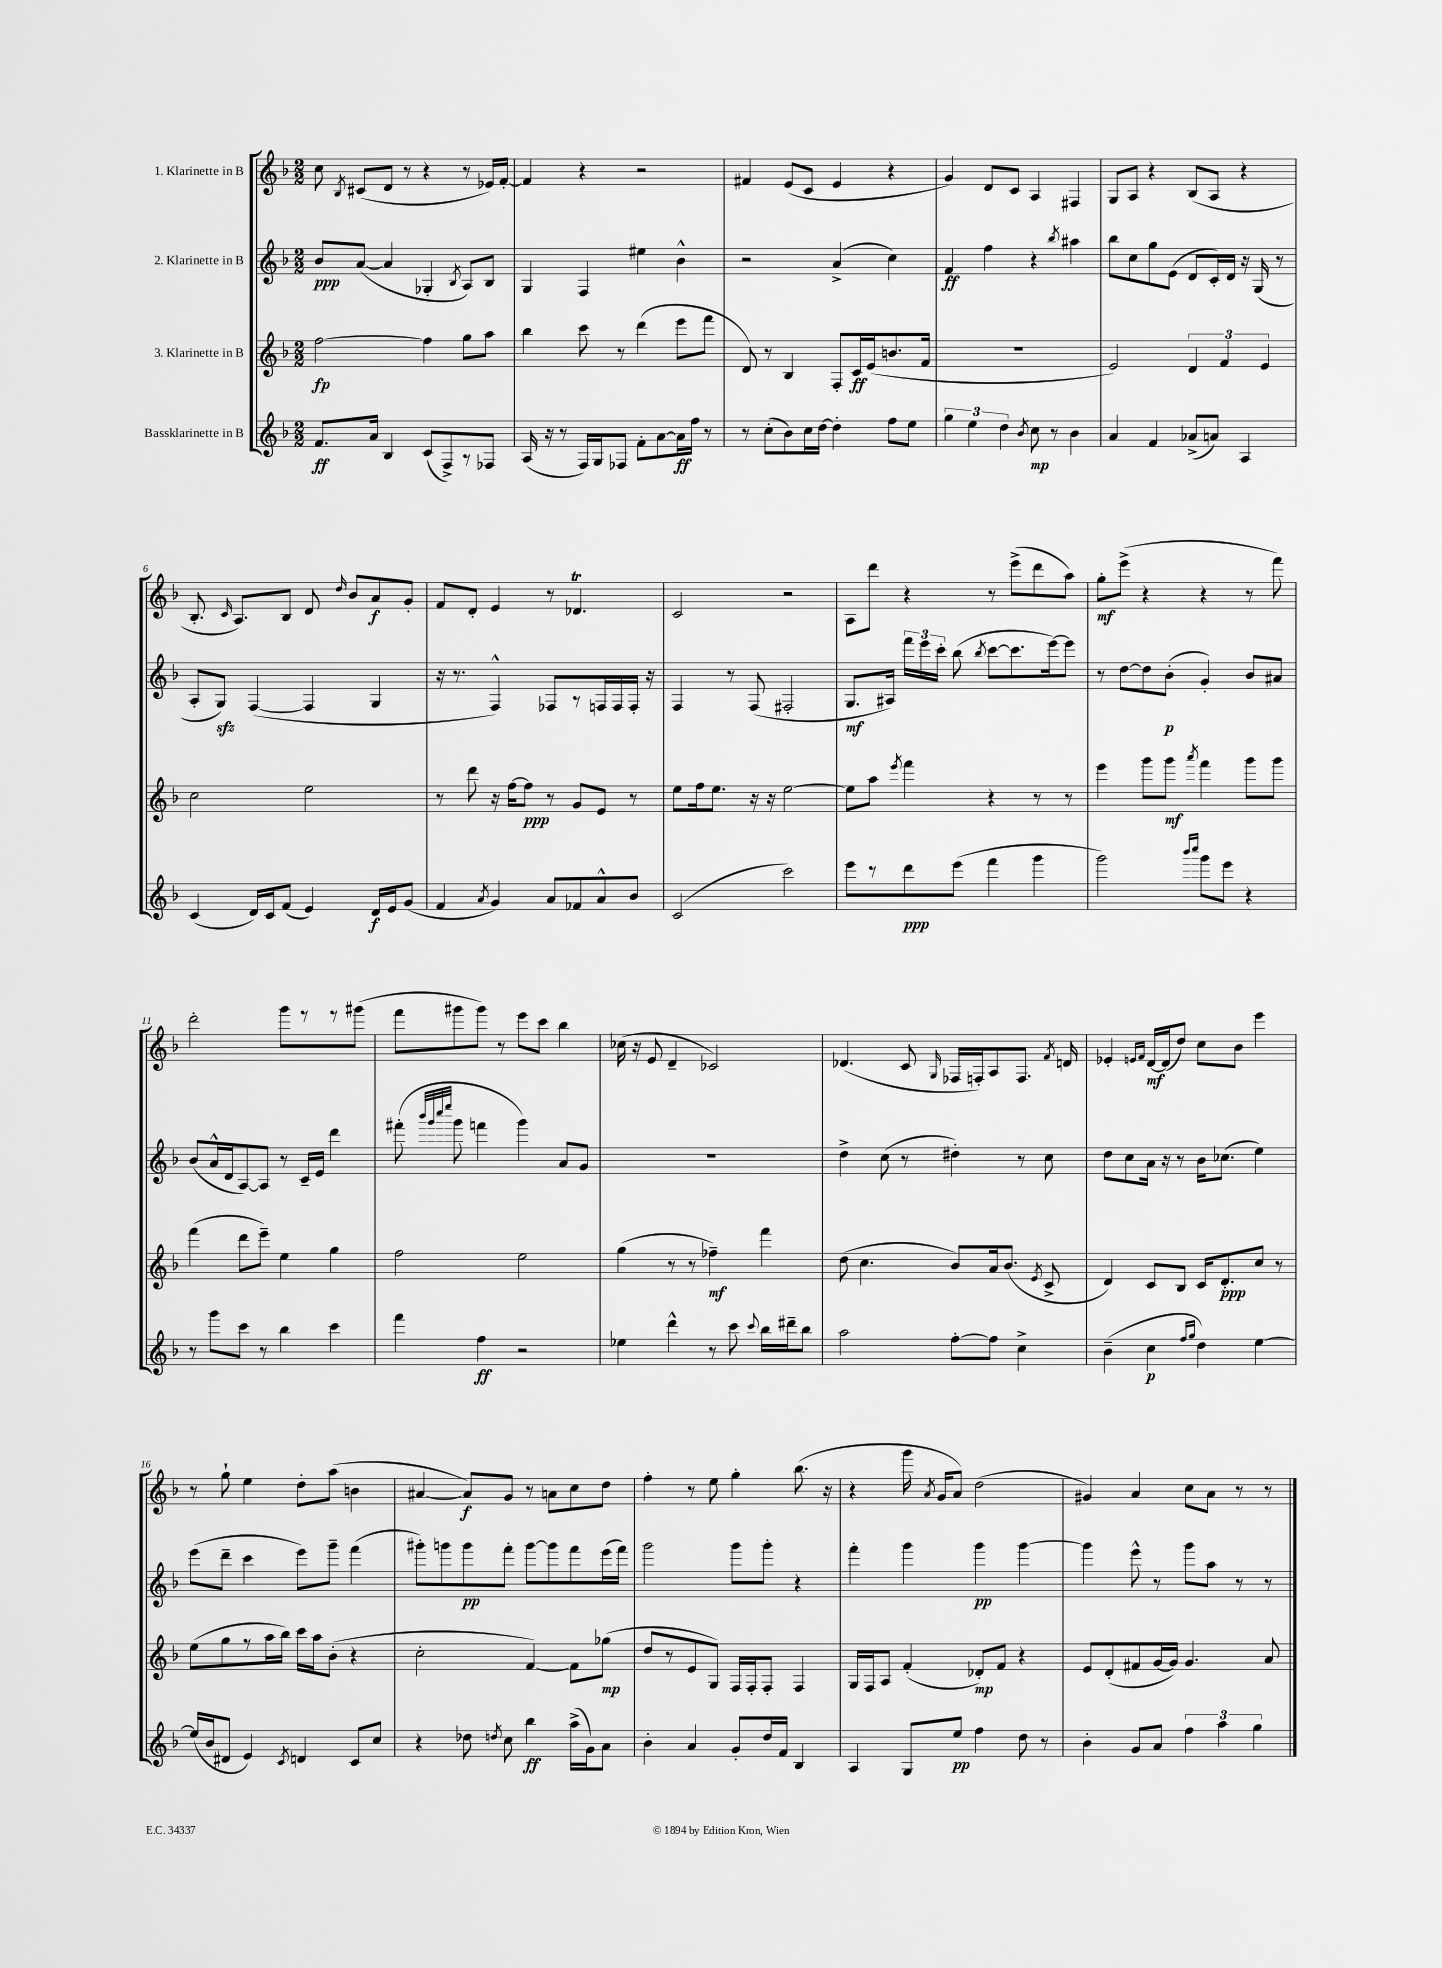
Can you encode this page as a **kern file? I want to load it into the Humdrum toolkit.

**kern	**dynam	**kern	**dynam	**kern	**dynam	**kern	**dynam
*part4	*part4	*part3	*part3	*part2	*part2	*part1	*part1
*staff4	*staff4	*staff3	*staff3	*staff2	*staff2	*staff1	*staff1
*I"Bassklarinette in B	*	*I"3. Klarinette in B	*	*I"2. Klarinette in B	*	*I"1. Klarinette in B	*
*clefG2	*	*clefG2	*	*clefG2	*	*clefG2	*
*k[b-]	*	*k[b-]	*	*k[b-]	*	*k[b-]	*
*M2/2	*	*M2/2	*	*M2/2	*	*M2/2	*
=1	=1	=1	=1	=1	=1	=1	=1
8.f/L	ff	[2ff\	fp	8b-/L	ppp	8cc\	.
.	.	.	.	.	.	8qB-/	.
.	.	.	.	([8a/J	.	(8c#X/L	.
16a/Jk	.	.	.	.	.	.	.
4B-/	.	.	.	4a/]	.	8d/J	.
.	.	.	.	.	.	8r	.
(8c/L	.	4ff\]	.	4G-X'/	.	4r	.
8F^/)	.	.	.	.	.	.	.
.	.	.	.	8qB-/	.	.	.
8r	.	8gg\L	.	8A/L)	.	8r	.
8F-X/J	.	8aa\J	.	8B-/J	.	16e-X/LL)	.
.	.	.	.	.	.	[16f'/JJ	.
=2	=2	=2	=2	=2	=2	=2	=2
(16A/	.	4bb-\	.	4G/	.	4f/]	.
16r	.	.	.	.	.	.	.
8r	.	.	.	.	.	.	.
16F/LL)	.	8ccc\	.	4F/	.	4r	.
16G/J	.	.	.	.	.	.	.
8F-X/J	.	8r	.	.	.	.	.
8f'\L	.	(4ddd\	.	4ee#X\	.	2r	.
[8a\	.	.	.	.	.	.	.
16a\L]	ff	8eee\L	.	4b-^^\	.	.	.
16ff\JJ	.	.	.	.	.	.	.
8r	.	8fff\J	.	.	.	.	.
=3	=3	=3	=3	=3	=3	=3	=3
8r	.	8d/)	.	2r	.	4f#X/	.
(8cc'\L	.	8r	.	.	.	.	.
8b-\)	.	4B-/	.	.	.	(8e/L	.
16cc\L	.	.	.	.	.	8c/J	.
[16dd\JJ	.	.	.	.	.	.	.
4dd'\]	.	8F'/L	.	(4a^/	.	4e/	.
.	.	16c/L	ff	.	.	.	.
.	.	(16e/J	.	.	.	.	.
8ff\L	.	8.bn/	.	4cc\)	.	4r	.
8ee\J	.	.	.	.	.	.	.
.	.	16f/Jk	.	.	.	.	.
=4	=4	=4	=4	=4	=4	=4	=4
6gg\	.	1r	.	4f/	ff	4g/)	.
6ee\	.	.	.	.	.	.	.
.	.	.	.	4ff\	.	8d/L	.
6dd\	.	.	.	.	.	.	.
.	.	.	.	.	.	8c/J	.
8qb-/	.	.	.	.	.	.	.
8cc\	mp	.	.	4r	.	4A/	.
8r	.	.	.	.	.	.	.
.	.	.	.	8qbb-/	.	.	.
4b-\	.	.	.	4aa#X\	.	4F#X/	.
=5	=5	=5	=5	=5	=5	=5	=5
4a/	.	2e/)	.	8bb-\L	.	8G/L	.
.	.	.	.	8cc\	.	8A/J	.
4f/	.	.	.	8gg\	.	4r	.
.	.	.	.	(8e\J	.	.	.
(8a-X^/L	.	6d/	.	8d/L	.	(8B-/L	.
8an/J)	.	.	.	16c'/L)	.	8A/J	.
.	.	6f/	.	.	.	.	.
.	.	.	.	16d/JJ	.	.	.
4A/	.	.	.	16r	.	4r	.
.	.	.	.	(16G/	.	.	.
.	.	6e/	.	.	.	.	.
.	.	.	.	8r	.	.	.
!!LO:LB:g=z
=6	=6	=6	=6	=6	=6	=6	=6
(4c/	.	2cc\	.	8A'/L	.	8.B-'/	.
.	.	.	.	8Gzz/J)	.	.	.
.	.	.	.	.	.	16qqc/	.
.	.	.	.	.	.	8.A/L)	.
16d/LL)	.	.	.	([4F/	.	.	.
16c/J	.	.	.	.	.	.	.
(8f/J	.	.	.	.	.	8B-/J	.
4e/)	.	2ee\	.	4F/]	.	8d/	.
.	.	.	.	.	.	16qqdd/	.
.	.	.	.	.	.	8b-/L	.
16d/LL	f	.	.	4G/	.	8a/	f
16e/J	.	.	.	.	.	.	.
(8g/J	.	.	.	.	.	8g'/J	.
=7	=7	=7	=7	=7	=7	=7	=7
4f/	.	8r	.	16r	.	8f/L	.
.	.	.	.	8.r	.	.	.
.	.	8ddd\	.	.	.	8d'/J	.
8qa/	.	.	.	.	.	.	.
4g/)	.	16r	.	4F^^/)	.	4e/	.
.	.	[16ff\KL	.	.	.	.	.
.	.	8ff\J]	ppp	.	.	.	.
8a/L	.	8r	.	8F-X/L	.	8r	.
8f-X/	.	8g/L	.	8r	.	4.d-XT/	.
8a^^/	.	8e/J	.	16Fn/L	.	.	.
.	.	.	.	16F/	.	.	.
8b-/J	.	8r	.	16F'/JJ	.	.	.
.	.	.	.	16r	.	.	.
=8	=8	=8	=8	=8	=8	=8	=8
(2c/	.	8ee\L	.	4F/	.	2c/	.
.	.	16ff\k	.	.	.	.	.
.	.	8.ee\J	.	.	.	.	.
.	.	.	.	8r	.	.	.
.	.	16r	.	(8F/	.	.	.
.	.	16r	.	.	.	.	.
2ccc\)	.	[2ee\	.	2F#X'/	.	2r	.
=9	=9	=9	=9	=9	=9	=9	=9
8eee\L	.	8ee\L]	.	8.G/L	mf	8A\L	.
8r	.	8aa\J	.	.	.	8ddd\J	.
.	.	.	.	16A#X/Jk)	.	.	.
.	.	8qeee/	.	.	.	.	.
8ddd\	ppp	4fff\	.	24fff\LL	.	4r	.
.	.	.	.	24eee\	.	.	.
.	.	.	.	24ccc'\JJ	.	.	.
(8eee\J	.	.	.	(8bb-\	.	.	.
.	.	.	.	8qbb-/	.	.	.
4fff\	.	4r	.	[8ccc\L	.	8r	.
.	.	.	.	8.ccc\]	.	(8eee^\L	.
4ggg\	.	8r	.	.	.	8ddd\	.
.	.	.	.	[16eee\k)	.	.	.
.	.	8r	.	8eee\J]	.	8aa\J)	.
=10	=10	=10	=10	=10	=10	=10	=10
2ggg\)	.	4eee\	.	8r	.	8gg'\L	mf
.	.	.	.	[8dd\L	.	(8eee^\J	.
.	.	8ggg\L	.	8dd\]	.	4r	.
.	.	8ggg\J	mf	(8b-'\J	p	.	.
16qqbbb-/LL	.	.	.	.	.	.	.
16qqcccc/JJ	.	8qaaa/	.	.	.	.	.
8ggg\L	.	4fff\	.	4g'/)	.	4r	.
8eee\J	.	.	.	.	.	.	.
4r	.	8ggg\L	.	8b-/L	.	8r	.
.	.	8ggg\J	.	8a#X/J	.	8fff\)	.
!!LO:LB:g=z
=11	=11	=11	=11	=11	=11	=11	=11
8r	.	(4fff\	.	(8b-/L	.	2ddd'\	.
8ggg\L	.	.	.	16a^^/L	.	.	.
.	.	.	.	16d/J	.	.	.
8ccc\J	.	8ddd\L	.	[8A/)	.	.	.
8r	.	8eee~\J)	.	8A/J]	.	.	.
4bb-\	.	4ee\	.	8r	.	8ggg\L	.
.	.	.	.	16c~/LL	.	8r	.
.	.	.	.	16e/JJ	.	.	.
4ccc\	.	4gg\	.	4ddd\	.	8r	.
.	.	.	.	.	.	(8ggg#X\J	.
=12	=12	=12	=12	=12	=12	=12	=12
4fff\	.	2ff\	.	(8fff#X'\	.	8fff\L	.
.	.	.	.	32qqbbb-/LLL	.	.	.
.	.	.	.	32qqggg/	.	.	.
.	.	.	.	32qqcccc/	.	.	.
.	.	.	.	32qqeeee/JJJ	.	.	.
.	.	.	.	8ggg\	.	8ggg#X\	.
4ff\	ff	.	.	4fffn\	.	8ggg#\J)	.
.	.	.	.	.	.	8r	.
2r	.	2ee\	.	4ggg\)	.	8eee\L	.
.	.	.	.	.	.	8ccc\J	.
.	.	.	.	8a/L	.	4bb-\	.
.	.	.	.	8g/J	.	.	.
=13	=13	=13	=13	=13	=13	=13	=13
4ee-X\	.	(4gg\	.	1r	.	(16cc-X\	.
.	.	.	.	.	.	16r	.
.	.	.	.	.	.	8e/	.
4ddd^^\	.	8r	.	.	.	4d~/	.
.	.	8r	.	.	.	.	.
8r	.	4ff-X~\)	mf	.	.	2c-X/)	.
8ccc\	.	.	.	.	.	.	.
8qqccc/	.	.	.	.	.	.	.
16bb-\LL	.	4fff\	.	.	.	.	.
16ddd#X~\J	.	.	.	.	.	.	.
8bb-\J	.	.	.	.	.	.	.
=14	=14	=14	=14	=14	=14	=14	=14
2aa\	.	(8dd\	.	4dd^\	.	(4.d-X/	.
.	.	4.cc\	.	.	.	.	.
.	.	.	.	(8cc\	.	.	.
.	.	.	.	8r	.	8c/	.
.	.	.	.	.	.	16qqG/	.
[8ff'\L	.	8b-/L)	.	4dd#X'\)	.	16F-X/LL	.
.	.	.	.	.	.	16Fn'/J)	.
8ff\J]	.	16a/k	.	.	.	8A/	.
.	.	(8.b-/J	.	.	.	.	.
4cc^\	.	.	.	8r	.	8.F/J	.
.	.	8qe/	.	.	.	.	.
.	.	8c^/	.	8cc\	.	.	.
.	.	.	.	.	.	8qf/	.
.	.	.	.	.	.	16dn/	.
=15	=15	=15	=15	=15	=15	=15	=15
(4b-~\	.	4d/)	.	8dd\L	.	4e-X'/	.
.	.	.	.	8cc\	.	.	.
.	.	.	.	.	.	16qqen/LL	.
.	.	.	.	.	.	16qqf/JJ	.
4cc\	p	8c/L	.	16a\Jk	.	[16d/LL	mf
.	.	.	.	16r	.	(16d/J]	.
.	.	8B-/J	.	8r	.	8dd/J)	.
16qqff/LL	.	.	.	.	.	.	.
16qqgg/JJ	.	.	.	.	.	.	.
4dd\)	.	16c/KL	.	16b-\KL	.	8cc\L	.
.	.	8.d'/	ppp	(8.cc-X\J	.	.	.
.	.	.	.	.	.	8b-\J	.
[4ee\	.	8cc/J	.	4ee\)	.	4eee\	.
.	.	8r	.	.	.	.	.
!!LO:LB:g=z
=16	=16	=16	=16	=16	=16	=16	=16
(16ee/LL]	.	(8ee\L	.	(8eee\L	.	8r	.
16b-/J	.	.	.	.	.	.	.
8d#X/J	.	8gg\	.	8ddd~\J	.	8gg`\	.
4e/)	.	8r	.	4ccc\	.	4ee\	.
.	.	16aa\L	.	.	.	.	.
.	.	16bb-\JJ)	.	.	.	.	.
8qc/	.	.	.	.	.	.	.
4dn/	.	16ccc\LL	.	8eee\L)	.	8dd'\L	.
.	.	16aa\J	.	.	.	.	.
.	.	(8b-'\J	.	8ggg~\J	.	(8aa\J	.
8c/L	.	4r	.	(4fff\	.	4bn\	.
8cc/J	.	.	.	.	.	.	.
=17	=17	=17	=17	=17	=17	=17	=17
4r	.	2cc'\	.	8ggg#X'\L)	.	[4a#X/	.
.	.	.	.	8gggn\	.	.	.
8dd-X\	.	.	.	8ggg\	pp	8a#/L])	f
8qddn/	.	.	.	.	.	.	.
8cc\	.	.	.	8fff'\J	.	8g/J	.
4bb-\	ff	[4f/)	.	[8ggg\L	.	8r	.
.	.	.	.	8ggg\]	.	8an\L	.
(16aa^\LL	.	8f\L]	.	8fff\	.	8cc\	.
16g\J)	.	.	.	.	.	.	.
8a\J	.	(8gg-X\J	mp	(16eee\L	.	8dd\J	.
.	.	.	.	16fff\JJ)	.	.	.
=18	=18	=18	=18	=18	=18	=18	=18
4b-'\	.	8dd/L	.	2ggg\	.	4ff'\	.
.	.	8r	.	.	.	.	.
4a/	.	8e/	.	.	.	8r	.
.	.	8G/J)	.	.	.	8ee\	.
8g'/L	.	16F/LL	.	8ggg\L	.	4gg'\	.
.	.	16F'/J	.	.	.	.	.
16dd/L	.	8F'/J	.	8ggg'\J	.	.	.
16f/JJ	.	.	.	.	.	.	.
4B-/	.	4F/	.	4r	.	(8.bb-\	.
.	.	.	.	.	.	16r	.
=19	=19	=19	=19	=19	=19	=19	=19
4A/	.	16G/LL	.	4fff'\	.	4r	.
.	.	16F/J	.	.	.	.	.
.	.	8A/J	.	.	.	.	.
8G/L	.	(4f'/	.	4ggg\	.	16ggg\	.
.	.	.	.	.	.	8qa/	.
.	.	.	.	.	.	16g/KL	.
8ee/J	pp	.	.	.	.	8a/J)	.
4ff\	.	8d-X'/L)	mp	4ggg\	pp	(2dd\	.
.	.	8f/J	.	.	.	.	.
8dd\	.	4r	.	[4ggg\	.	.	.
8r	.	.	.	.	.	.	.
=20	=20	=20	=20	=20	=20	=20	=20
4b-'\	.	8e/L	.	4ggg\]	.	4g#X/)	.
.	.	(8d'/	.	.	.	.	.
8g/L	.	8f#X/	.	8eee^^\	.	4a/	.
8a/J	.	[16g/L	.	8r	.	.	.
.	.	16g/JJ])	.	.	.	.	.
6ff\	.	4.g/	.	8ggg\L	.	8cc\L	.
.	.	.	.	8aa\J	.	8a\J	.
6aa\	.	.	.	.	.	.	.
.	.	.	.	8r	.	8r	.
6gg\	.	.	.	.	.	.	.
.	.	8a/	.	8r	.	8r	.
==	==	==	==	==	==	==	==
*-	*-	*-	*-	*-	*-	*-	*-
